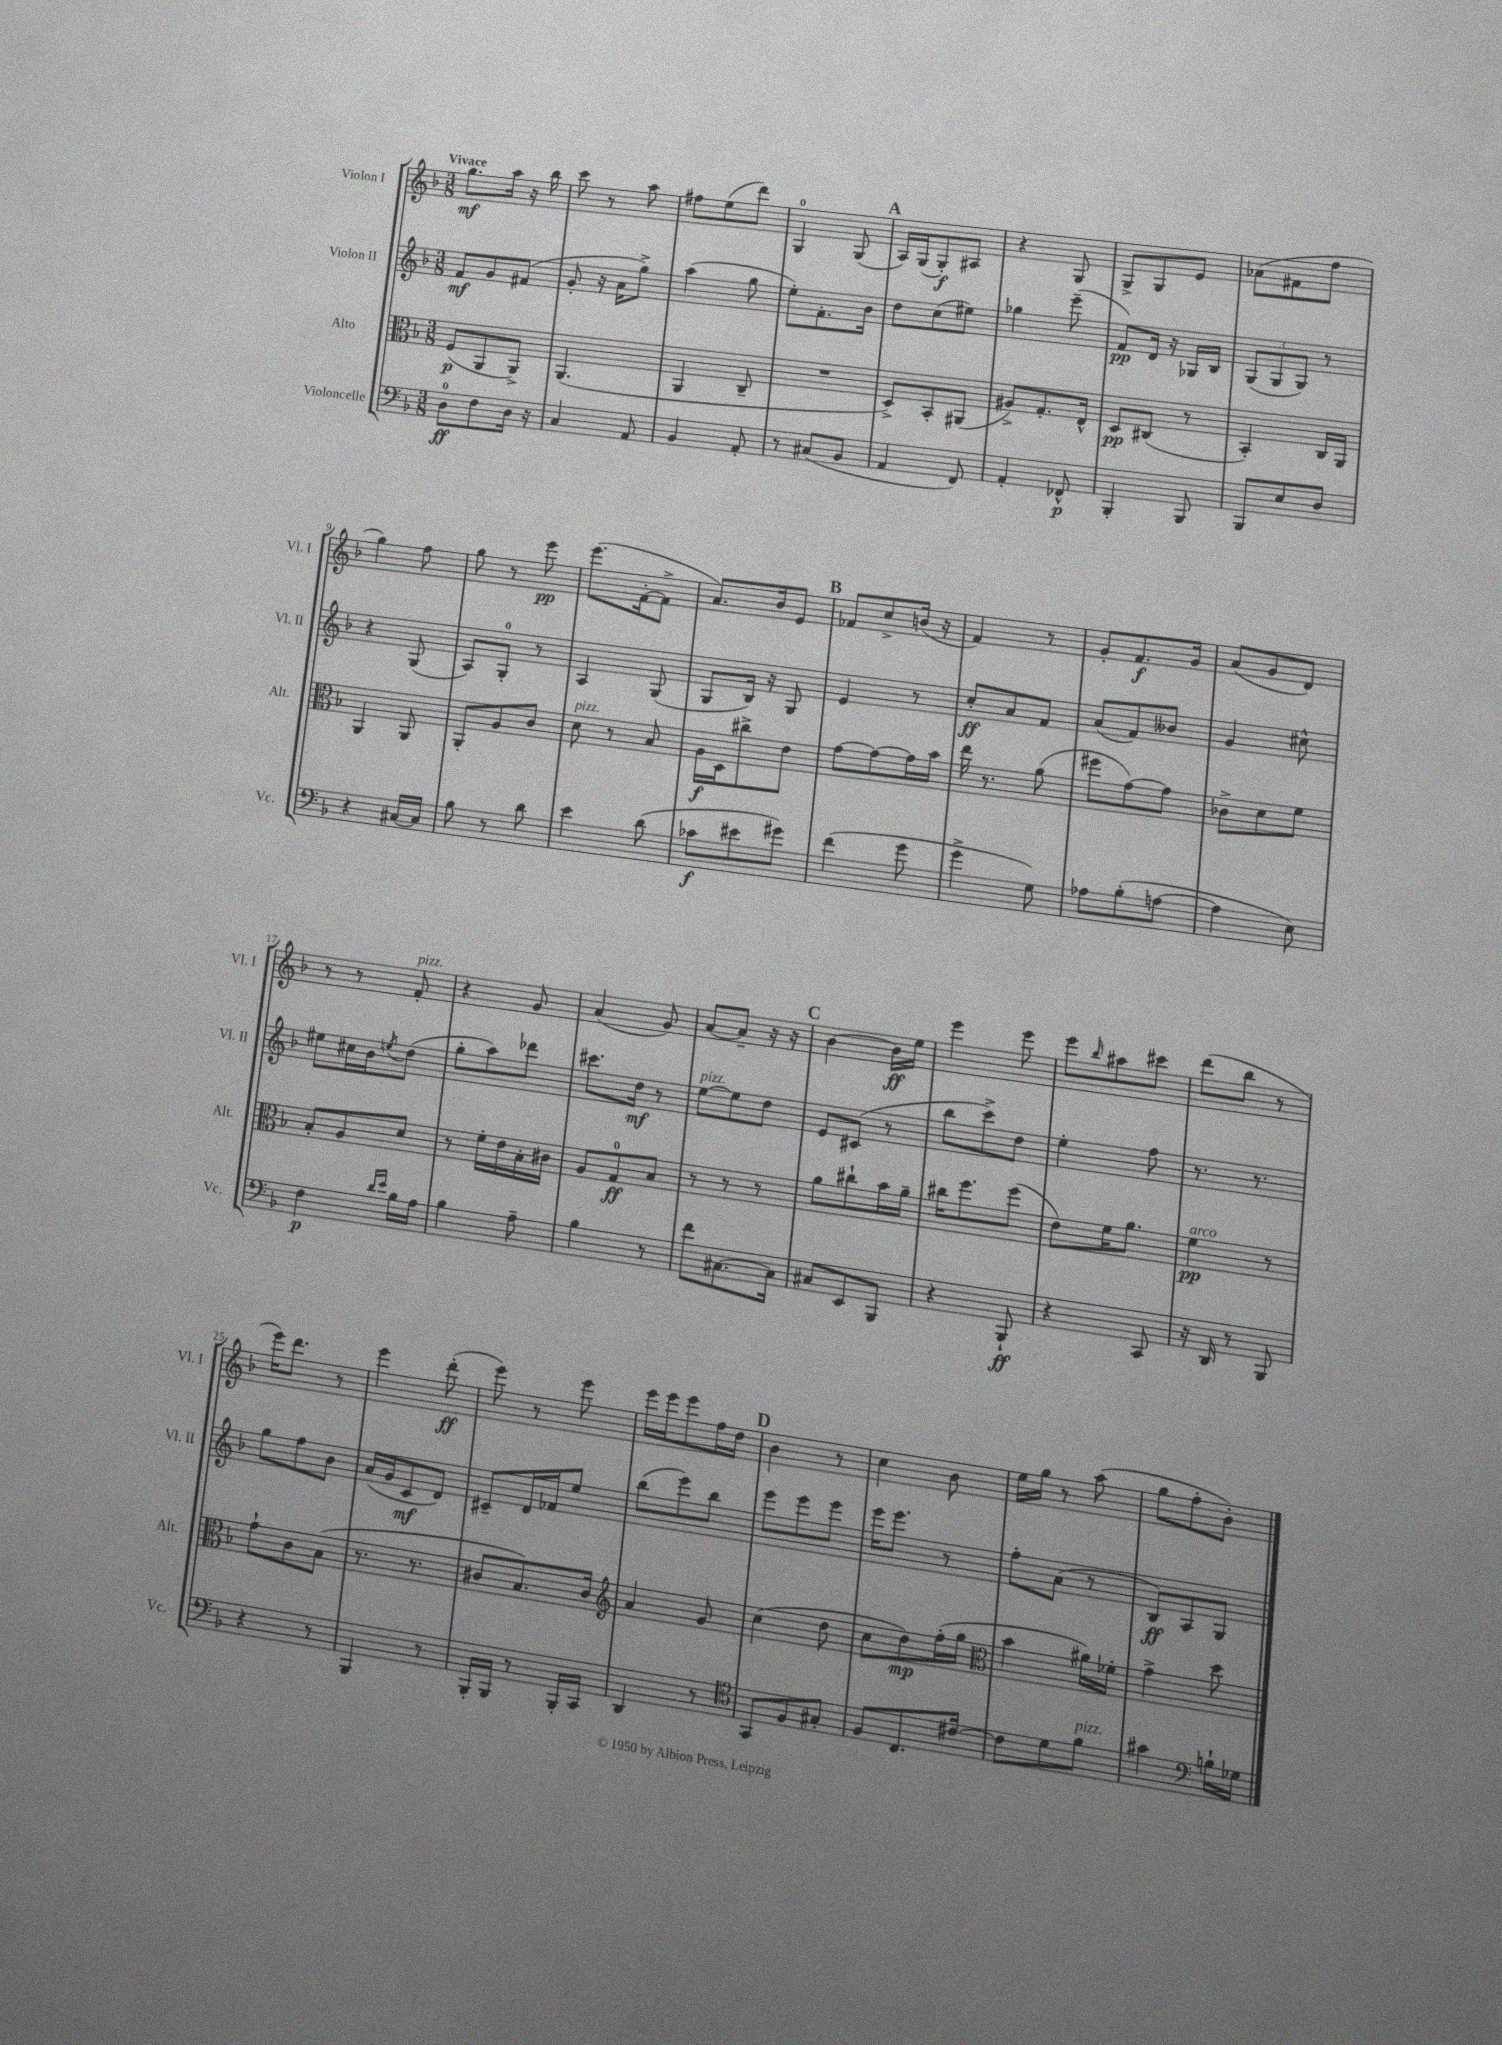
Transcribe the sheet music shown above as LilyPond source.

<<
\new StaffGroup <<
\new Staff = "s0" \with { instrumentName = "Violon I" shortInstrumentName = "Vl. I" } {
    \clef treble \key f \major \numericTimeSignature \time 3/8 \tempo "Vivace"
    g''8.\mf a''16 r16 bes''16 |
    c'''8 r8 a''8 |
    fis''8 e''8( d'''8) |
    g4-0 g8( |
    \mark \markup { \bold "A" } a16) g16( g8-.\f) ais8 |
    r4 g8 |
    g8-> g8 e'8 |
    aes'8( fis'8 f''8 |
    g''4) f''8 |
    g''8 r8 e'''8\pp |
    e'''8.( f'16~-. f'8-> |
    a'8.) bes'16 e'8 |
    \mark \markup { \bold "B" } fes'8 c''8-> b'16( r16 |
    f'4) r8 |
    g'8-. f'8.\f g'16 |
    a'8( g'8 d'8) |
    r8 r8 f'8-.^\markup { \italic "pizz." } |
    r4 g'8 |
    a'4( g'8) |
    a'8~ a'8-- r16 r16 |
    \mark \markup { \bold "C" } bes'4~ bes'16\ff e''16 |
    e'''4 e'''8 |
    e'''8 \grace { bes''16 } ais''8 cis'''8 |
    d'''8( bes''8 r8 |
    e'''16) d'''8. r8 |
    e'''4 d'''8-.\ff( |
    e'''8) r8 e'''8 |
    e'''16 e'''16 e'''8 f''16 d''16 |
    \mark \markup { \bold "D" } bes'4 r8 |
    c''4 bes'8 |
    e''16 g''16 r8 a''8( |
    g''8 f''8-. bes'8-.) \bar "|." |
}
\new Staff = "s1" \with { instrumentName = "Violon II" shortInstrumentName = "Vl. II" } {
    \clef treble \key f \major \numericTimeSignature \time 3/8
    f'8\mf g'8 fis'8( |
    g'8-. r16 a'16 g''8->) |
    a''4( g''8 |
    e''8-.) f'8.-. bes'16 |
    \mark \markup { \bold "A" } d''8 c''8( eis''8) |
    ges''4 e'''8--( |
    f'8\pp) d'16 r16 ges16 bes16 |
    \tuplet 3/2 { g8( g8 g8) } r8 |
    r4 g8( |
    a8) g8-0-. r8 |
    a4 g8( |
    g8 bes16) r16 g8 |
    \mark \markup { \bold "B" } e'4 r8 |
    c''8-.\ff a'8 f'8 |
    a'8( f'8) beses'8 |
    g'4 cis''8-^ |
    eis''8 cis''16 bes'16 \acciaccatura { e''8 } d''8( |
    g''8-. a''8) des'''8 |
    cis'''8. d''16\mf r8 |
    e''8~^\markup { \italic "pizz." } e''8 d''8 |
    \mark \markup { \bold "C" } e'8 cis'8( r8 |
    bes''8 c'''8->) d''8 |
    e''4-. f''8 |
    r8. r8. |
    g''8 f''8 bes'8 |
    a'16( g'16 c'8\mf d'8) |
    cis'8-- d'16 fes'16 e''8 |
    bes''8( e'''8) bes''8 |
    \mark \markup { \bold "D" } e'''8 e'''8 e'''8 |
    e'''16 e'''8. r8 |
    f''8-. a'8( r8 |
    bes8\ff) a8 g8 \bar "|." |
}
\new Staff = "s2" \with { instrumentName = "Alto" shortInstrumentName = "Alt." } {
    \clef alto \key f \major \numericTimeSignature \time 3/8
    f8\p( a,8 a,8->) |
    a,4.( |
    a,4 c8-- |
    R4. |
    \mark \markup { \bold "A" } d8->) bes,8-. ais,8( |
    ais8->) g8.-. e16-^ |
    d8\pp cis8( r8 |
    bes,4-.) c16 a,16 |
    a,4 a,8 |
    a,8-. a8 c'8 |
    d'8^\markup { \italic "pizz." } r8 bes8 |
    a16\f d16 cis''8-> e'8 |
    \mark \markup { \bold "B" } g'8~ g'8~ g'16 bes'16 |
    e''16 r8. a'8( |
    fis''8 g'8~) g'8 |
    ces'8-> d'8 f'8 |
    bes8-. a8 d'8 |
    r8 f'16-. e'16 bes16-. cis'16 |
    a8 g8-0\ff bes8 |
    r8 r8 r8 |
    \mark \markup { \bold "C" } a'8 cis''8-! bes'16 a'16-- |
    cis''16 f''8. f''8( |
    e'8) f'16 a'8. |
    f'4\pp^\markup { \italic "arco" } r8 |
    g'8-! c'8 bes8( |
    r8. r8. |
    cis'8 bes8.) cis'16 |
    \clef treble a'4 g'8 |
    \mark \markup { \bold "D" } c''4( d''8 |
    c''8 d''8\mp) f''16-.( g''16 |
    \clef alto bes'4 ais'16) fes'16-. |
    g'4-> d''8 \bar "|." |
}
\new Staff = "s3" \with { instrumentName = "Violoncelle" shortInstrumentName = "Vc." } {
    \clef bass \key f \major \numericTimeSignature \time 3/8
    d8-0\ff f8 d16 r16 |
    c4 a,8 |
    bes,4 a,8-. |
    r8 cis8( bes,8 |
    \mark \markup { \bold "A" } a,4 f,8) |
    a,4-. fes,8-^\p |
    bes,,4-. bes,,8 |
    bes,,8 e8 d8 |
    r4 cis16~ cis16 |
    bes8 r8 d'8 |
    e'4 d'8( |
    ces'8\f eis'8 gis'8) |
    \mark \markup { \bold "B" } f'4( g'8 |
    g'4-> g8) |
    aes8 bes8-.( a8~ |
    a4 e8) |
    f4\p \grace { d'16 e'16 } bes16 a16 |
    bes4 a8-- |
    bes4 r8 |
    f'8 cis8.~ cis16 |
    \mark \markup { \bold "C" } cis8 e,8 bes,,8 |
    r4 bes,,8-!\ff |
    r4 c,8 |
    r16 d,16 r8 bes,,8 |
    r4 r8 |
    bes,,4 r8 |
    bes,,16-. bes,,16 r8 bes,,16-. c,16 |
    d,4 r8 |
    \mark \markup { \bold "D" } \clef tenor g,8 f8 gis8-. |
    f8 c8. cis'16~ |
    cis'8 d'8 f'8^\markup { \italic "pizz." } |
    gis'4 \clef bass b16-! ges16 \bar "|." |
}
>>
>>
